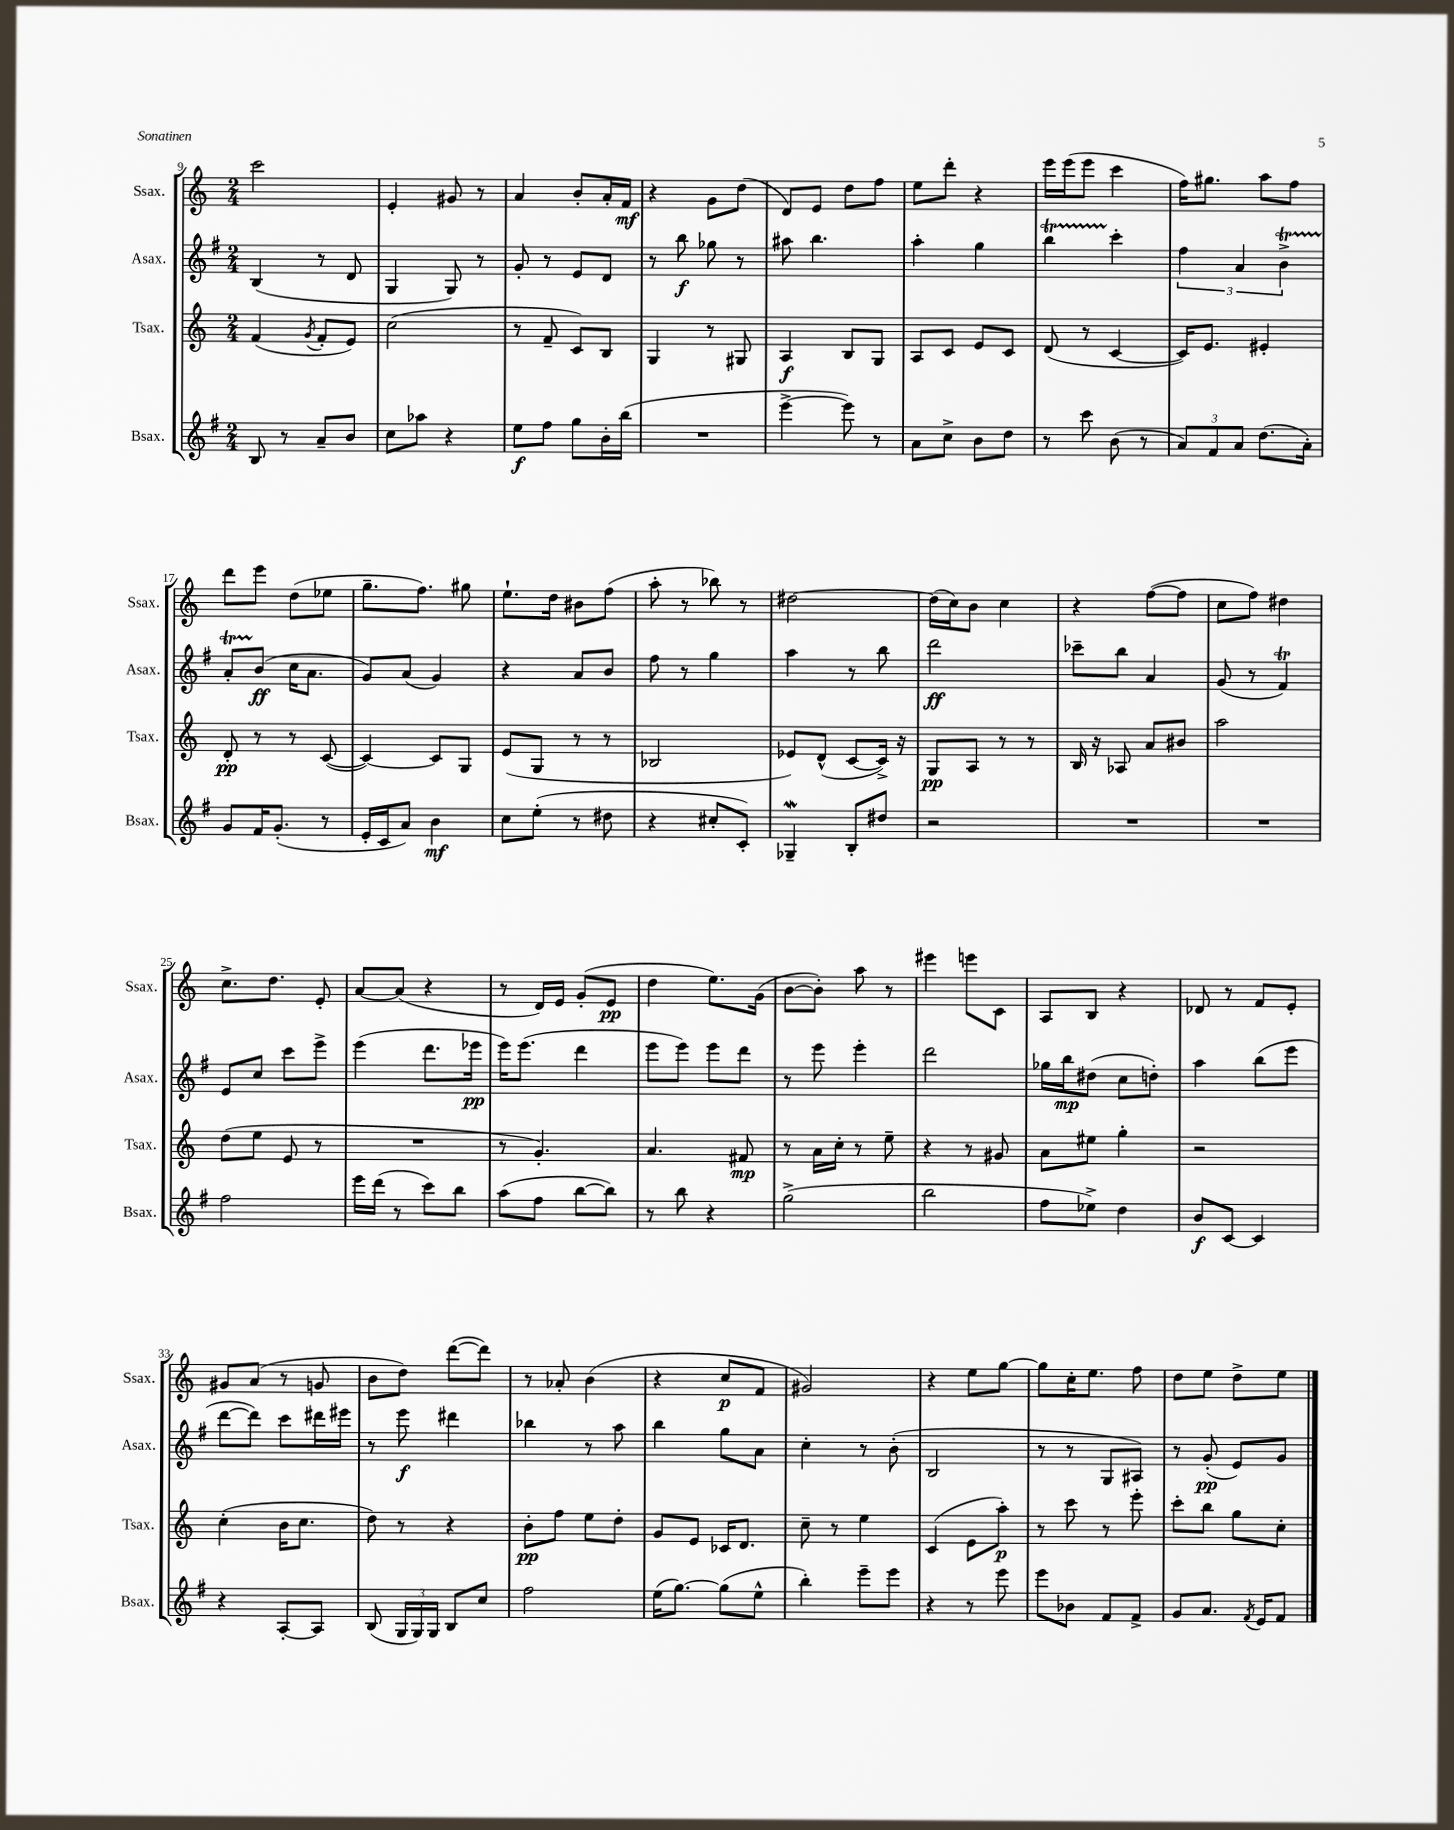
<<
\new StaffGroup <<
\new Staff = "s0" \with { instrumentName = "Ssax." shortInstrumentName = "Ssax." } {
    \clef treble \key c \major \numericTimeSignature \time 2/4
    \autoBeamOff c'''2 |
    e'4-. gis'8 r8 |
    a'4 b'8[-. a'16-. f'16]\mf |
    r4 g'8[ d''8]( |
    d'8[) e'8] d''8[ f''8] |
    e''8[ d'''8]-. r4 |
    e'''16[ e'''16( e'''8] c'''4 |
    f''16[) gis''8.] a''8[ f''8] |
    d'''8[ e'''8] d''8[( ees''8] |
    g''8.[-- f''8.]) gis''8 |
    e''8.[-! d''16] bis'8[ f''8]( |
    a''8-. r8 bes''8) r8 |
    dis''2~ |
    dis''16[( c''16) b'8] c''4 |
    r4 f''8[~( f''8] |
    c''8[ f''8]) dis''4 |
    c''8.[-> d''8.] e'8-. |
    a'8[~ a'8]( r4 |
    r8 d'16[) e'16] g'8[-.( e'8]\pp |
    d''4 e''8.[) g'16]( |
    b'8[~ b'8]-.) a''8 r8 |
    eis'''4 e'''8[ c'8] |
    a8[ b8] r4 |
    des'8 r8 f'8[ e'8]-. |
    gis'8[ a'8]( r8 g'8 |
    b'8[ d''8]) d'''8[~( d'''8]) |
    r8 aes'8-. b'4( |
    r4 c''8[\p f'8] |
    gis'2) |
    r4 e''8[ g''8]~ |
    g''8[ c''16-. e''8.] f''8 |
    d''8[ e''8] d''8[-> e''8] \bar "|." |
}
\new Staff = "s1" \with { instrumentName = "Asax." shortInstrumentName = "Asax." } {
    \clef treble \key g \major \numericTimeSignature \time 2/4
    \autoBeamOff b4( r8 d'8 |
    g4 g8) r8 |
    g'8-. r8 e'8[ d'8] |
    r8 b''8\f ges''8 r8 |
    ais''8 b''4. |
    a''4-. g''4 |
    b''4\startTrillSpan c'''4-.\stopTrillSpan |
    \tuplet 3/2 { fis''4 a'4 b'4->\startTrillSpan } |
    a'8[-. b'8]\stopTrillSpan\ff( c''16[ a'8.] |
    g'8[) a'8]( g'4) |
    r4 a'8[ b'8] |
    fis''8 r8 g''4 |
    a''4 r8 b''8 |
    d'''2\ff |
    ces'''8[-- b''8] a'4 |
    g'8( r8 fis'4\trill) |
    e'8[ c''8] c'''8[ e'''8]-> |
    e'''4( d'''8.[ ees'''16]\pp |
    e'''16[) e'''8.]( d'''4 |
    e'''8[ e'''8]) e'''8[ d'''8] |
    r8 e'''8 e'''4-. |
    d'''2 |
    ges''16[ b''16\mp dis''8]( c''8[ d''8]-.) |
    a''4 b''8[( e'''8] |
    d'''8[~ d'''8]) c'''8[ dis'''16 eis'''16] |
    r8 e'''8\f dis'''4 |
    bes''4 r8 a''8 |
    b''4 g''8[ a'8] |
    c''4-. r8 b'8-.( |
    b2 |
    r8 r8 g8[ ais8]) |
    r8 g'8-.\pp( e'8[) g'8] \bar "|." |
}
\new Staff = "s2" \with { instrumentName = "Tsax." shortInstrumentName = "Tsax." } {
    \clef treble \key c \major \numericTimeSignature \time 2/4
    \autoBeamOff f'4( \acciaccatura { g'8 } f'8[-. e'8]) |
    c''2( |
    r8 f'8-- c'8[) b8] |
    g4 r8 gis8 |
    a4\f b8[ g8] |
    a8[ c'8] e'8[ c'8] |
    d'8( r8 c'4~ |
    c'16[) e'8.] eis'4-. |
    d'8-.\pp r8 r8 c'8~( |
    c'4~) c'8[ g8] |
    e'8[( g8] r8 r8 |
    bes2 |
    ees'8[) d'8]-^( c'8[~ c'16]->) r16 |
    g8[\pp a8] r8 r8 |
    b16 r16 aes8 a'8[ bis'8] |
    a''2 |
    d''8[( e''8] e'8 r8 |
    R2 |
    r8 g'4.-.) |
    a'4. fis'8\mp |
    r8 a'16[ c''16]-. r8 e''8-- |
    r4 r8 gis'8 |
    a'8[ eis''8] g''4-. |
    r2 |
    c''4-.( b'16[ c''8.] |
    d''8) r8 r4 |
    b'8[-.\pp f''8] e''8[ d''8]-. |
    g'8[ e'8] ces'16[ d'8.] |
    c''8-- r8 e''4 |
    c'4( e'8[ a''8]-.\p) |
    r8 c'''8 r8 e'''8-. |
    c'''8[-. b''8] g''8[ c''8]-. \bar "|." |
}
\new Staff = "s3" \with { instrumentName = "Bsax." shortInstrumentName = "Bsax." } {
    \clef treble \key g \major \numericTimeSignature \time 2/4
    \autoBeamOff b8 r8 a'8[-- b'8] |
    c''8[ aes''8] r4 |
    e''8[\f fis''8] g''8[ b'16-. b''16]( |
    R2 |
    e'''4~-> e'''8) r8 |
    a'8[ c''8]-> b'8[ d''8] |
    r8 c'''8 b'8( r8 |
    \tuplet 3/2 { a'8[) fis'8 a'8] } d''8.[( a'16]-.) |
    g'8[ fis'16 g'8.]-.( r8 |
    e'16[-. c'16 a'8]) b'4\mf |
    c''8[ e''8]-.( r8 dis''8 |
    r4 cis''8[-. c'8]-.) |
    ges4--\mordent b8[-. dis''8] |
    r2 |
    R2 |
    R2 |
    fis''2 |
    e'''16[ d'''16]( r8 c'''8[) b''8] |
    a''8[( fis''8] b''8[~ b''8]) |
    r8 b''8 r4 |
    g''2->( |
    b''2 |
    fis''8[ ees''8]->) d''4 |
    b'8[\f c'8]~ c'4 |
    r4 a8[~-. a8] |
    b8( \tuplet 3/2 { g16[ g16) g16] } b8[ c''8] |
    fis''2 |
    e''16[( g''8.]~) g''8[( e''8]-^ |
    b''4-.) e'''8[-- e'''8] |
    r4 r8 e'''8 |
    e'''8[ bes'8] fis'8[ fis'8]-> |
    g'8[ a'8.] \acciaccatura { fis'8 } e'16[ fis'8] \bar "|." |
}
>>
>>
\layout { \context { \Score currentBarNumber = #9 } }
